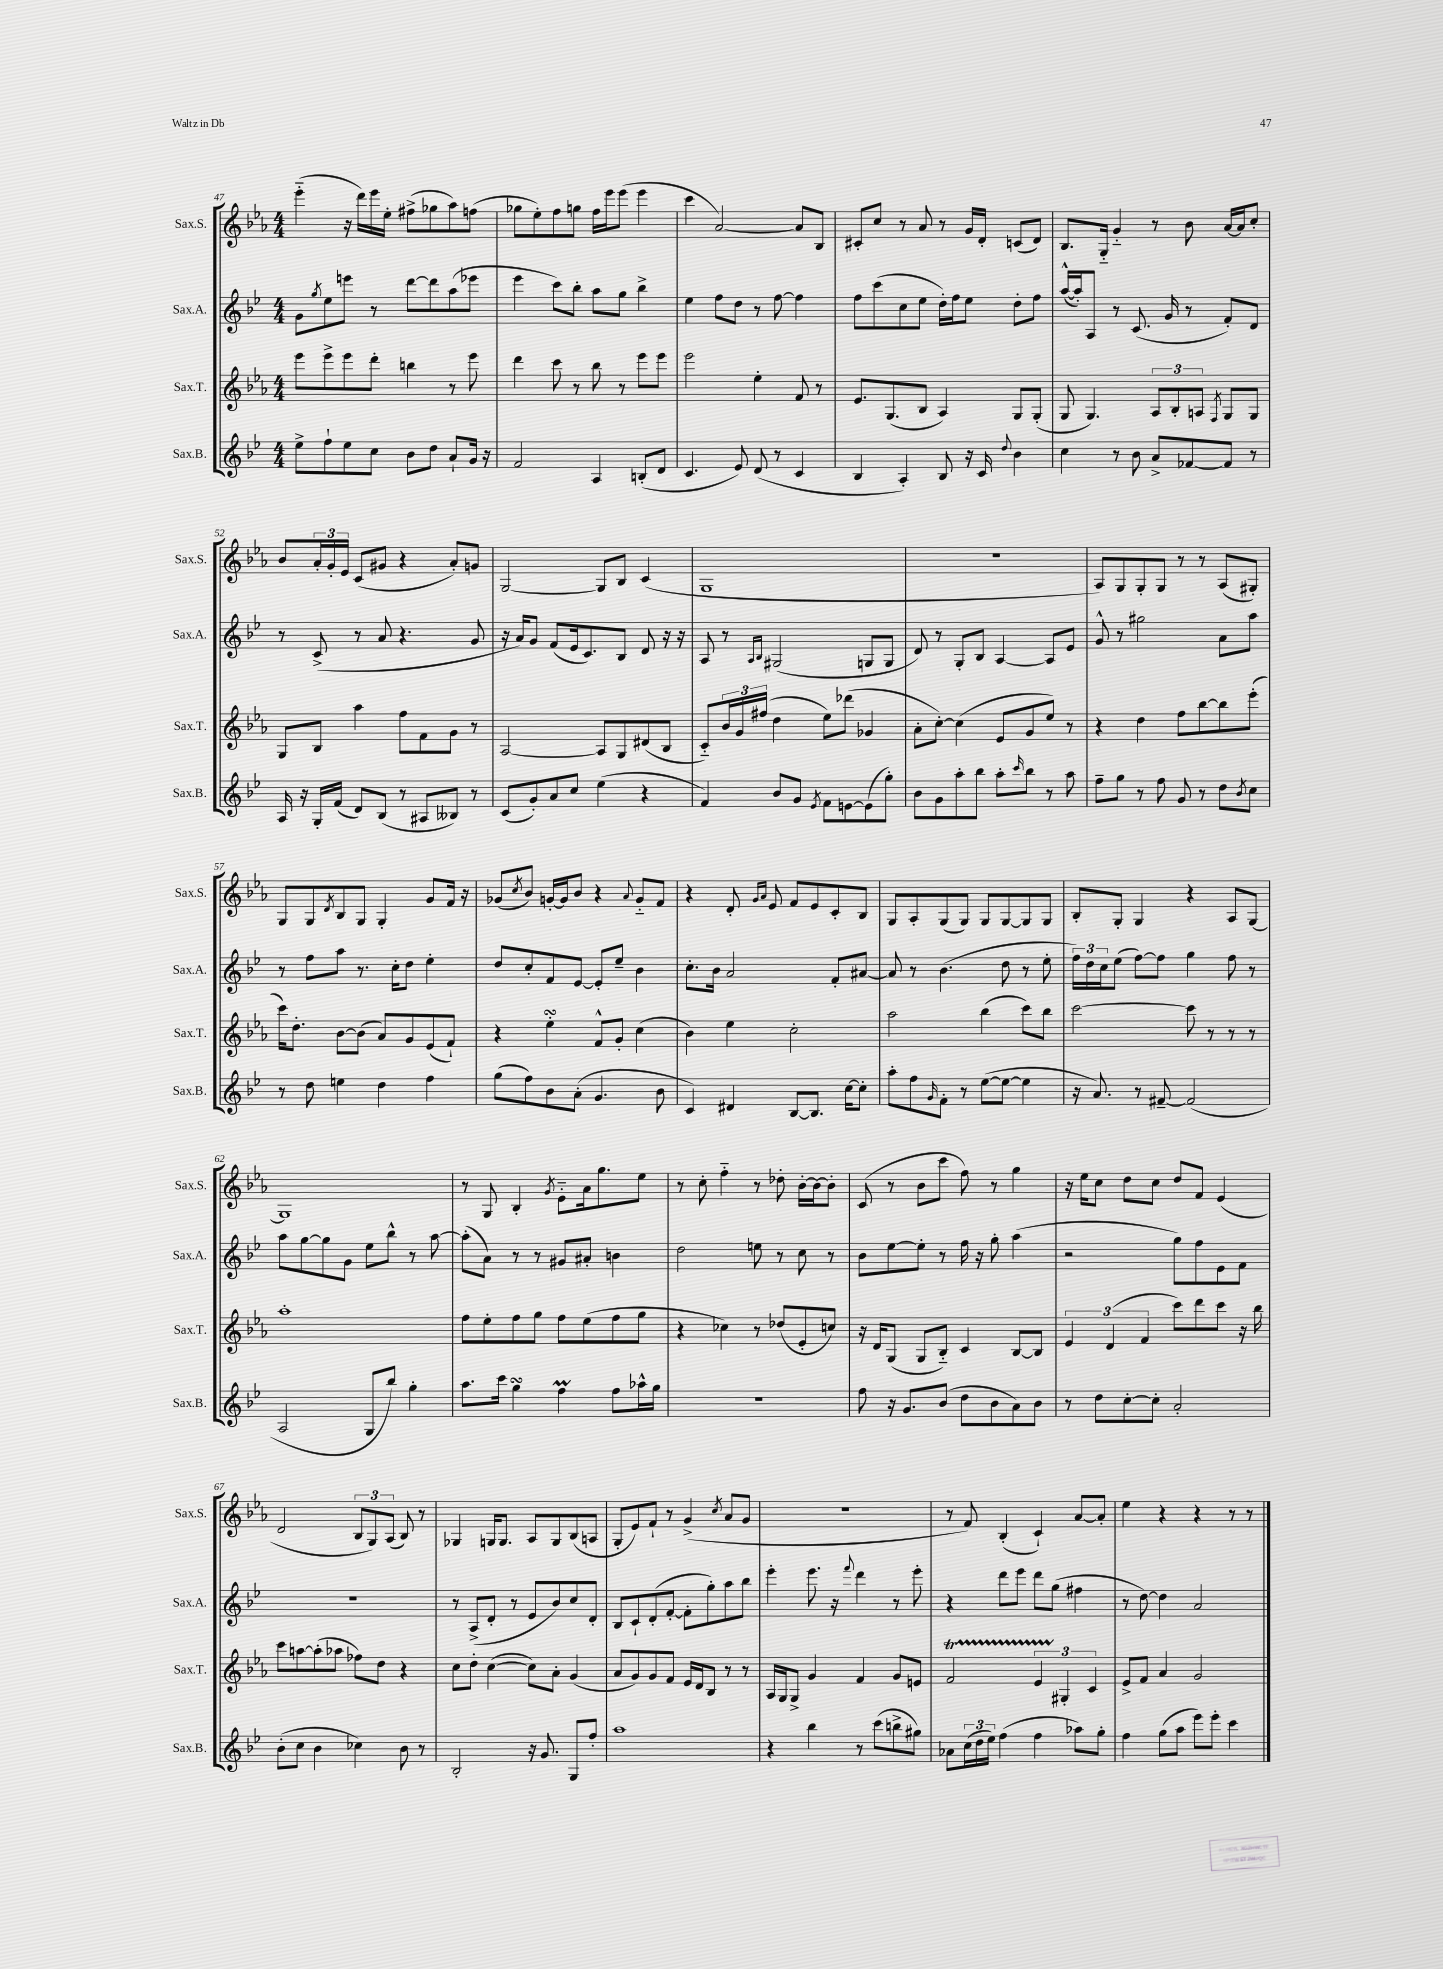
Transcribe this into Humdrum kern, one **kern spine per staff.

**kern	**kern	**kern	**kern
*part4	*part3	*part2	*part1
*staff4	*staff3	*staff2	*staff1
*I"Sax.B.	*I"Sax.T.	*I"Sax.A.	*I"Sax.S.
*I'Sax.B.	*I'Sax.T.	*I'Sax.A.	*I'Sax.S.
*clefG2	*clefG2	*clefG2	*clefG2
*k[b-e-]	*k[b-e-a-]	*k[b-e-]	*k[b-e-a-]
*M4/4	*M4/4	*M4/4	*M4/4
=47	=47	=47	=47
8ee-^\L	8eee-\L	8g\L	(4eee-\
.	.	8qgg/	.
8ff`\	8eee-^\	8ee-\	.
8ee-\	8eee-\	8eeen\J	16r
.	.	.	16ddd\LL)
8cc\J	8ddd'\J	8r	16eee-\
.	.	.	16ee-'\JJ
8b-\L	4bbn\	[8ddd\L	(8ff#X^\L
8dd\J	.	8ddd\]	8gg-X\
8a`/L	8r	(8aa\	8aa-\)
16g/Jk	8eee-\	8eee-X\J	(8ffn\J
16r	.	.	.
=48	=48	=48	=48
2f/	4ddd\	4eee-\	8gg-X\L
.	.	.	8ee-'\)
.	8ccc\	8ccc\L)	8ff\
.	8r	8bb-'\J	8ggn\J
4A/	8bb-\	8aa\L	16ff\LL
.	.	.	16eee-\J
.	8r	8gg\J	(8eee-\J
(8Bn'/L	8eee-\L	4bb-^\	4eee-\
8d/J	8eee-\J	.	.
=49	=49	=49	=49
4.c/	2eee-\	4ee-\	4ccc\
.	.	8ff\L	[2a-/)
8e-/)	.	8dd\J	.
(8d/	4ee-'\	8r	.
8r	.	[8ff\	.
4c/	8f/	4ff\]	8a-/L]
.	8r	.	8B-/J
=50	=50	=50	=50
4B-/	8.e-/L	8ff\L	8c#X'/L
.	.	(8ccc\	8cc/J
.	(8.G/	.	.
4A'/)	.	8cc\	8r
.	8B-/J	8ee-\J	8a-/
8B-/	4A-/)	16dd'\LL)	8r
.	.	16ff\J	.
16r	.	8ee-\J	16g/LL
16c/	.	.	16d'/JJ
8qqdd/	.	.	.
4b-\	8G/L	8dd'\L	(8cn/L
.	(8G'/J	8ff\J	8d/J)
=51	=51	=51	=51
4cc\	8G/	([16aa^^/LL	8.B-/L
.	.	16aa'/J])	.
.	4.G/)	8A/J	.
.	.	.	16G/Jk
8r	.	8r	4g/
8b-\	.	(8.c/	.
8a^/L	12A-/L	.	8r
.	.	16g/	.
.	12B-'/	.	.
[8f-X/	.	8r	8b-\
.	12An/J	.	.
.	8qF/	.	.
8f-/J]	8G/L	8f'/L)	[16a-/LL
.	.	.	16a-/J]
8r	8G/J	8d/J	8cc'/J
!!LO:LB:g=z
=52	=52	=52	=52
16A/	8G/L	8r	8b-/L
16r	.	.	.
16G'/LL	8B-/J	(8c^/	24a-'/L
.	.	.	24g'/
(16f/JJ	.	.	.
.	.	.	24e-/JJ
8d/L)	4aa-\	8r	(8c/L
(8B-/J	.	8a/	8g#X/J
8r	8ff\L	4.r	4r
8A#X/L	8f\	.	.
8B--X/J)	8g\J	.	8a-'/L)
8r	8r	8g/	8gn/J
=53	=53	=53	=53
(8c/L	[2A-/	16r	[2G/
.	.	16a/KL)	.
8g'/)	.	8g/J	.
8a/	.	(8f/L	.
8cc/J	.	16e-/k	.
.	.	8.c/)	.
(4ee-\	8A-/L]	.	8G/L]
.	8G/	8B-/J	8B-/J
4r	(8d#X/	8d/	(4c/
.	8B-/J	16r	.
.	.	16r	.
=54	=54	=54	=54
4f/)	8c/L)	8A/	1G
.	24b-/L	8r	.
.	24g/	.	.
.	(24ff#X/JJ	.	.
.	.	16qqA/LL	.
.	.	16qqB-/JJ	.
8b-/L	4dd\	(2G#X/	.
8g/J	.	.	.
8qe-/	.	.	.
8f\L	8ee-\L)	.	.
[8en\	(8ddd-X\J	.	.
(8e\]	4g-X/	8Gn/L	.
8gg'\J)	.	8G/J	.
=55	=55	=55	=55
8b-\L	8a-'\L	8d/)	1r
8g\	[8cc'\J)	8r	.
8aa'\	(4cc\]	8G'/L	.
8bb-\J	.	8B-/J	.
8aa'\L	8e-/L	[4A/	.
16qqccc/	.	.	.
8bb-\J	8g/	.	.
8r	8ee-/J)	8A/L]	.
8aa\	8r	8e-/J	.
=56	=56	=56	=56
8ff~\L	4r	8g^^/	8A-/L)
8gg\J	.	8r	8G/
8r	4dd\	2gg#X\	8G'/
8ff\	.	.	8G/J
8g/	8ff\L	.	8r
8r	[8bb-\	.	8r
8dd\L	8bb-\]	8a\L	(8A-/L
8qb-/	.	.	.
8cc\J	(8eee-'\J	8aa\J	8G#X'/J)
!!LO:LB:g=z
=57	=57	=57	=57
8r	16ccc\KL)	8r	8G/L
.	8.dd'\J	.	.
8dd\	.	8ff\L	8G/
.	.	.	8qd/
4een\	[8b-\L	8aa\J	8B-/
.	(8b-\J]	8.r	8G/J
4dd\	8a-/L)	.	4G'/
.	.	16cc'\KL	.
.	8g/	8dd\J	.
4ff\	(8e-/	4ee-'\	8g/L
.	8f`/J)	.	16f/Jk
.	.	.	16r
=58	=58	=58	=58
(8gg\L	4r	8dd/L	(8g-X/L
.	.	.	8qcc/
8ff\)	.	8cc'/	8b-/J)
8b-\	4ee-sSSs'\	8f/	[16gn'/LL
.	.	.	16g/J]
(8a'\J	.	[8e-/J	8b-/J
4.g/	8f^^/L	8e-'/L]	4r
.	8g'/J	8ee-~/J	.
.	.	.	8qqa-/
.	(4cc\	4b-\	8g/L
8b-\	.	.	8f/J
=59	=59	=59	=59
4c/)	4b-\)	8.cc'\L	4r
.	.	16b-\Jk	.
4d#X/	4ee-\	2a/	8d'/
.	.	.	16qqg/LL
.	.	.	16qqa-/JJ
.	.	.	8e-/
[8B-/L	2cc'\	.	8f/L
8.B-/J]	.	.	8e-/
.	.	8f'/L	8c'/
[16cc\KL	.	.	.
8cc'\J]	.	[8a#X/J	8B-/J
=60	=60	=60	=60
8aa'\L	2aa-\	8a#/]	8G/L
8ff\	.	8r	8A-'/
16qqg/	.	.	.
8f'\J	.	(4.b-\	(8G/
8r	.	.	8G/J)
([8ee-\L	(4bb-\	.	8G/L
8ee-\J_	.	8dd\	[8G/
4ee-\]	8ccc\L)	8r	8G/]
.	8bb-\J	8ee-'\	8G/J
=61	=61	=61	=61
16r	[2ccc\	24ff\LL)	8B-'/L
.	.	24dd\	.
8.a/)	.	.	.
.	.	24cc\J	.
.	.	(8ee-\J	8G'/J
8r	.	[8ff\L)	4G/
[8f#X~/	.	8ff\J]	.
(2f#/]	8ccc\]	4gg\	4r
.	8r	.	.
.	8r	8ff\	8A-/L
.	8r	8r	[8G/J
!!LO:LB:g=z
=62	=62	=62	=62
2A/	1aa-'	8aa\L	1G]
.	.	[8gg\	.
.	.	8gg\]	.
.	.	8g\J	.
8G/L	.	8ee-\L	.
8bb-/J)	.	8bb-^^\J	.
4gg'\	.	8r	.
.	.	[8aa\	.
=63	=63	=63	=63
8.aa\L	8ff\L	(8aa'\L]	8r
.	8ee-'\	8a\J)	8G/
16ccc\Jk	.	.	.
4ggsSSS\	8ff\	8r	4B-'/
.	8gg\J	8r	.
.	.	.	8qg/
4ffM\	8ff\L	8g#X/L	8e-\L
.	(8ee-\	8a#X'/J	16a-\k
.	.	.	8.gg\
8ff\L	8ff\	4bn\	.
16aa-X^^\L	8gg\J	.	8ee-\J
16gg\JJ	.	.	.
=64	=64	=64	=64
1r	4r	2dd\	8r
.	.	.	8cc'\
.	4cc-X\)	.	4ff\
.	8r	8een\	8r
.	(8dd-X/L	8r	8dd-X'\
.	8e-'/	8cc\	[16b-'\LL
.	.	.	16b-\J_
.	8ccn/J)	8r	8b-'\J]
=65	=65	=65	=65
8ff\	16r	8b-\L	(8c/
.	16d/KL	.	.
16r	(8G/J	[8ee-\	8r
8.g/L	.	.	.
.	8G/L	8ee-'\J]	8b-\L
(8b-/J	8B-/J)	8r	8ccc\J
8dd\L	4c/	16ff\	8ff\)
.	.	16r	.
8b-\	.	8gg'\	8r
8a\)	[8B-/L	(4aa\	4gg\
8b-\J	8B-/J]	.	.
=66	=66	=66	=66
8r	6e-/	2r	16r
.	.	.	16ee-\KL
8dd\L	.	.	8cc\J
.	(6d/	.	.
[8cc'\	.	.	8dd\L
.	6f/	.	.
8cc'\J]	.	.	8cc\J
2a'/	8ccc\L)	8gg\L)	8dd/L
.	8ddd\	8ff\	8f/J
.	8ccc\J	8e-\	(4e-/
.	16r	8f\J	.
.	16bb-\	.	.
!!LO:LB:g=z
=67	=67	=67	=67
(8b-'\L	8ccc\L	1r	2d/
8cc\J	[8aan\	.	.
4b-\	(8aa'\]	.	.
.	8aa-X\J	.	.
4cc-X\)	8ff-X\L)	.	12B-/L
.	.	.	12G/)
.	8dd\J	.	.
.	.	.	(12A-/J
8b-\	4r	.	8B-/)
8r	.	.	8r
=68	=68	=68	=68
2B-'/	8cc\L	8r	4G-X/
.	8dd'\J	(8A^/L	.
.	([4cc\	8d'/J	16Gn/KL
.	.	.	8.G/J
.	.	8r	.
16r	8cc\L])	8e-/L	8A-/L
8.g/	.	.	.
.	8a-'\J	8b-/)	8G/
8G/L	(4g/	8cc/	(8B-/
8ff'/J	.	8d'/J	8An/J
=69	=69	=69	=69
1aa	8a-/L	8B-/L	8G'/L
.	8g/)	8c`/	8e-/)
.	8g/	(8d'/	8f`/J
.	8f/J	[8f'/J	8r
.	16e-/LL	8f'\L]	(4g^/
.	16d/J	.	.
.	8B-/J	8gg'\)	.
.	.	.	8qcc/
.	8r	8aa\	8a-/L
.	8r	8bb-\J	8g/J
=70	=70	=70	=70
4r	16A-/LL	4eee-'\	1r
.	16G/J	.	.
.	8G^/J	.	.
4bb-\	4g/	8.eee-\	.
.	.	16r	.
.	.	8qqfff/	.
8r	4f/	4ddd\	.
(8ccc\L	.	.	.
8bbn^\	8g/L	8r	.
8gg#X\J)	8en/J	8eee-'\	.
=71	=71	=71	=71
8a-X\L	2fT/	4r	8r
(24cc\L	.	.	8f/)
24dd\	.	.	.
24ee-\JJ)	.	.	.
(4ff\	.	8ddd\L	(4B-'/
.	.	8eee-\J	.
4ff\	6e-TTT/	8ddd\L	4c`/)
.	.	(8gg\J	.
.	6G#X'/	.	.
8aa-X\L)	.	4ff#X\	[8a-/L
.	6c/	.	.
8gg'\J	.	.	8a-'/J]
=72	=72	=72	=72
4ff\	8e-^/L	8r	4ee-\
.	8f/J	[8dd\)	.
(8gg\L	4a-/	4dd\]	4r
8aa\J	.	.	.
8eee-\L)	2g/	2a/	4r
8eee-'\J	.	.	.
4ccc\	.	.	8r
.	.	.	8r
==	==	==	==
*-	*-	*-	*-
